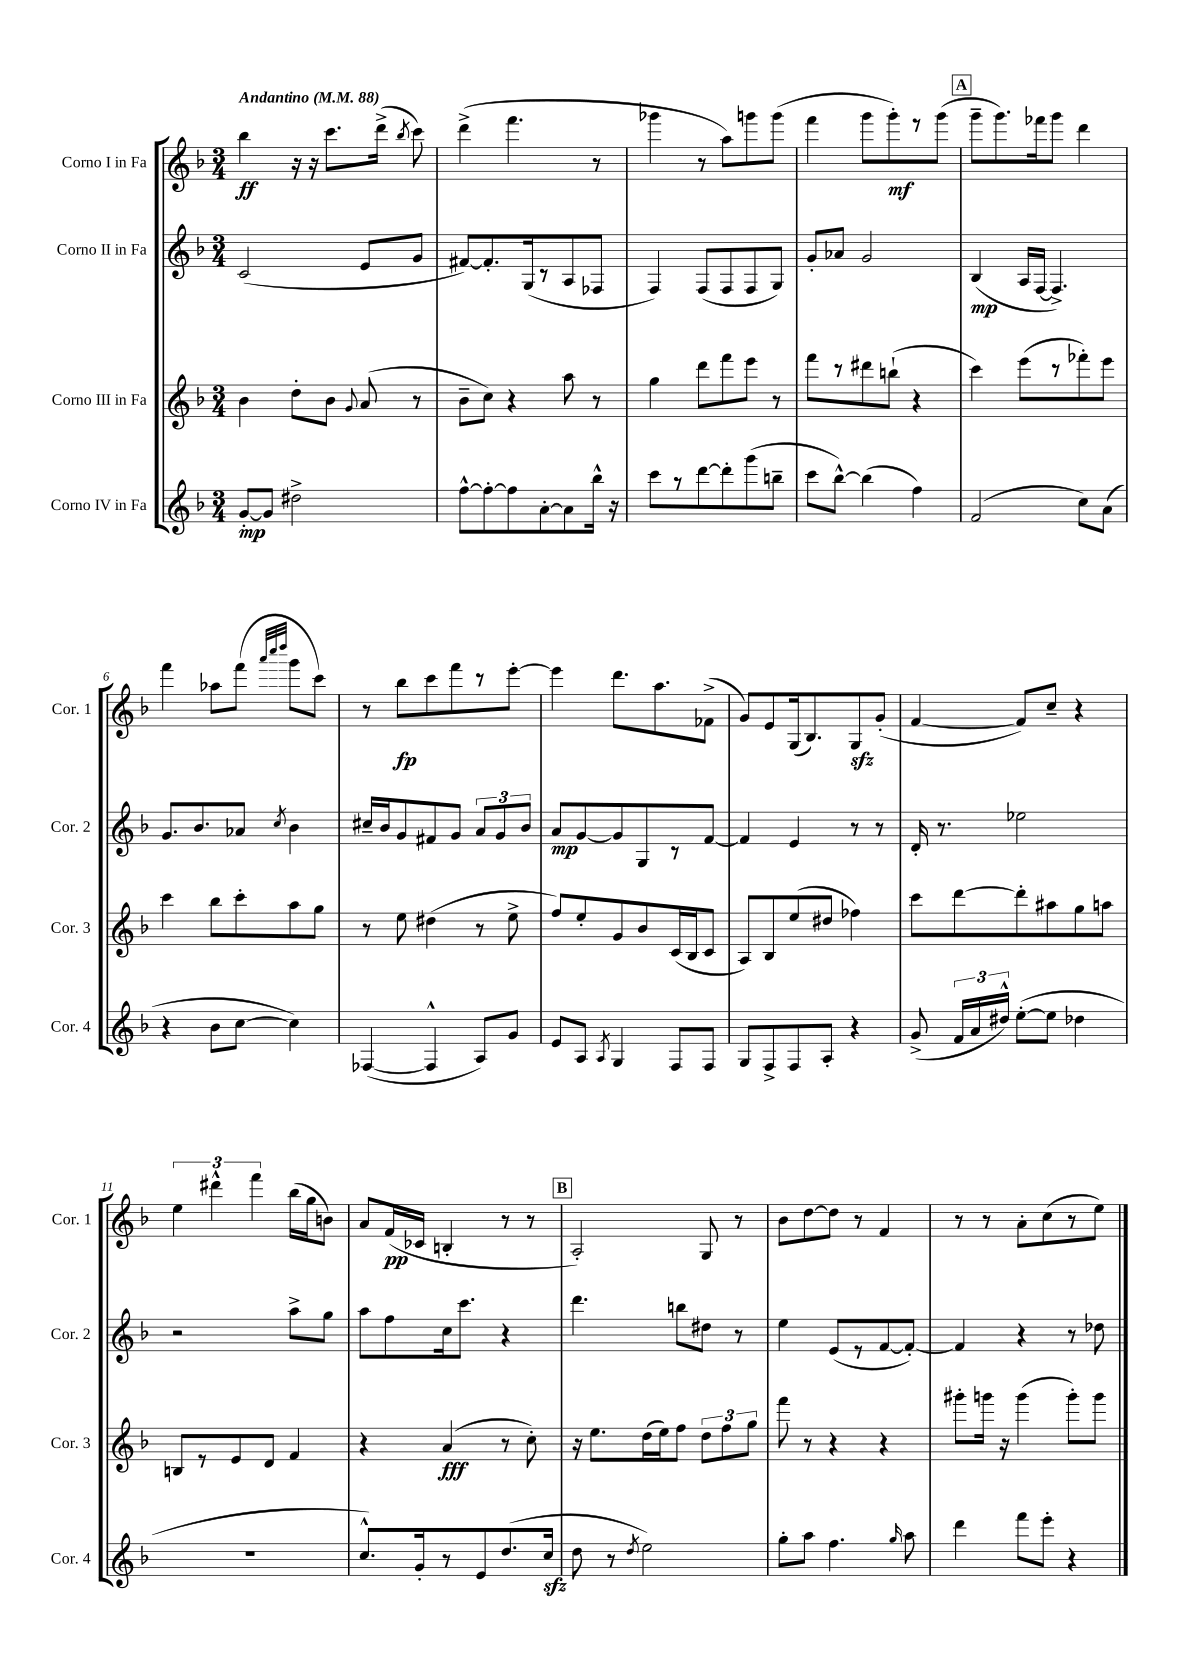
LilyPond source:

<<
\new StaffGroup <<
\new Staff = "s0" \with { instrumentName = "Corno I in Fa" shortInstrumentName = "Cor. 1" } {
    \clef treble \key f \major \numericTimeSignature \time 3/4 \tempo "Andantino" 4 = 88
    \autoBeamOff bes''4\ff r16 r16 c'''8.[ d'''16]->( \acciaccatura { bes''8 } c'''8) |
    d'''4->( f'''4. r8 |
    ges'''4 r8 a''8[) g'''8 g'''8]( |
    f'''4 g'''8[ g'''8-.\mf) r8 g'''8]( |
    \mark \markup { \box "A" } g'''8[-- g'''8.) fes'''16 g'''8] d'''4 |
    f'''4 aes''8[ f'''8]( \grace { a'''32[ c''''32 d''''32] } g'''8[ c'''8]) |
    r8 bes''8[\fp c'''8 f'''8 r8 e'''8]~-. |
    e'''4 d'''8.[ a''8. fes'8]->( |
    g'8[) e'8 g16( bes8.) g8\sfz g'8]-.( |
    f'4~ f'8[) c''8]-- r4 |
    \tuplet 3/2 { e''4 dis'''4-^ f'''4 } bes''16[( g''16 b'8]) |
    a'8[ f'16\pp( ces'16] b4-. r8 r8 |
    \mark \markup { \box "B" } a2-.) g8 r8 |
    bes'8[ d''8~ d''8] r8 f'4 |
    r8 r8 a'8[-. c''8( r8 e''8]) \bar "|." |
}
\new Staff = "s1" \with { instrumentName = "Corno II in Fa" shortInstrumentName = "Cor. 2" } {
    \clef treble \key f \major \numericTimeSignature \time 3/4
    \autoBeamOff c'2( e'8[ g'8] |
    fis'8[~) fis'8.-. g16( r8 a8 fes8] |
    f4) f8[( f8 f8 g8]) |
    g'8[-. aes'8] g'2 |
    \mark \markup { \box "A" } bes4\mp( a16[ f16]~ f4.->) |
    g'8.[ bes'8. aes'8] \acciaccatura { c''8 } bes'4 |
    cis''16[-- bes'16 g'8 fis'8 g'8] \tuplet 3/2 { a'8[ g'8 bes'8] } |
    a'8[\mp g'8~ g'8 g8 r8 f'8]~ |
    f'4 e'4 r8 r8 |
    d'16-. r8. ees''2 |
    r2 a''8[-> g''8] |
    a''8[ f''8 c''16 c'''8.] r4 |
    \mark \markup { \box "B" } d'''4. b''8[ dis''8] r8 |
    e''4 e'8[( r8 f'8~ f'8]~-.) |
    f'4 r4 r8 des''8 \bar "|." |
}
\new Staff = "s2" \with { instrumentName = "Corno III in Fa" shortInstrumentName = "Cor. 3" } {
    \clef treble \key f \major \numericTimeSignature \time 3/4
    \autoBeamOff bes'4 d''8[-. bes'8] \appoggiatura { g'8 } a'8( r8 |
    bes'8[-- c''8]) r4 a''8 r8 |
    g''4 d'''8[ f'''8 e'''8] r8 |
    f'''8[ r8 dis'''8 b''8]-!( r4 |
    \mark \markup { \box "A" } c'''4) e'''8[( r8 fes'''8-.) e'''8] |
    c'''4 bes''8[ c'''8-. a''8 g''8] |
    r8 e''8 dis''4( r8 e''8-> |
    f''8[) e''8-. g'8 bes'8 c'16( bes16 c'8] |
    a8[) bes8 e''8( dis''8] fes''4) |
    c'''8[ d'''8~ d'''8-. ais''8 g''8 a''8] |
    b8[ r8 e'8 d'8] f'4 |
    r4 a'4\fff( r8 c''8-.) |
    \mark \markup { \box "B" } r16 e''8.[ d''16( e''16) f''8] \tuplet 3/2 { d''8[ f''8 g''8] } |
    f'''8 r8 r4 r4 |
    gis'''8[-. g'''16] r16 g'''4( g'''8[-.) g'''8] \bar "|." |
}
\new Staff = "s3" \with { instrumentName = "Corno IV in Fa" shortInstrumentName = "Cor. 4" } {
    \clef treble \key f \major \numericTimeSignature \time 3/4
    \autoBeamOff g'8[~-.\mp g'8] dis''2-> |
    f''8[~-^ f''8~-. f''8 a'8~-. a'8 bes''16]-^ r16 |
    c'''8[ r8 d'''8~ d'''8-. g'''8( b''8]-- |
    c'''8[ bes''8]~-^) bes''4( f''4) |
    \mark \markup { \box "A" } f'2( c''8[) a'8]( |
    r4 bes'8[ c''8]~ c''4) |
    fes4~( fes4-^ a8[) g'8] |
    e'8[ a8] \acciaccatura { a8 } g4 f8[ f8] |
    g8[ f8-> f8 a8]-. r4 |
    g'8->( \tuplet 3/2 { f'16[ a'16 dis''16]-^) } e''8[~-.( e''8] des''4 |
    R2. |
    c''8.[-^) g'16-. r8 e'8 d''8.( c''16]\sfz |
    \mark \markup { \box "B" } d''8 r8 \acciaccatura { d''8 } e''2) |
    g''8[-. a''8] f''4. \grace { g''16 } a''8 |
    d'''4 f'''8[ e'''8]-. r4 \bar "|." |
}
>>
>>
